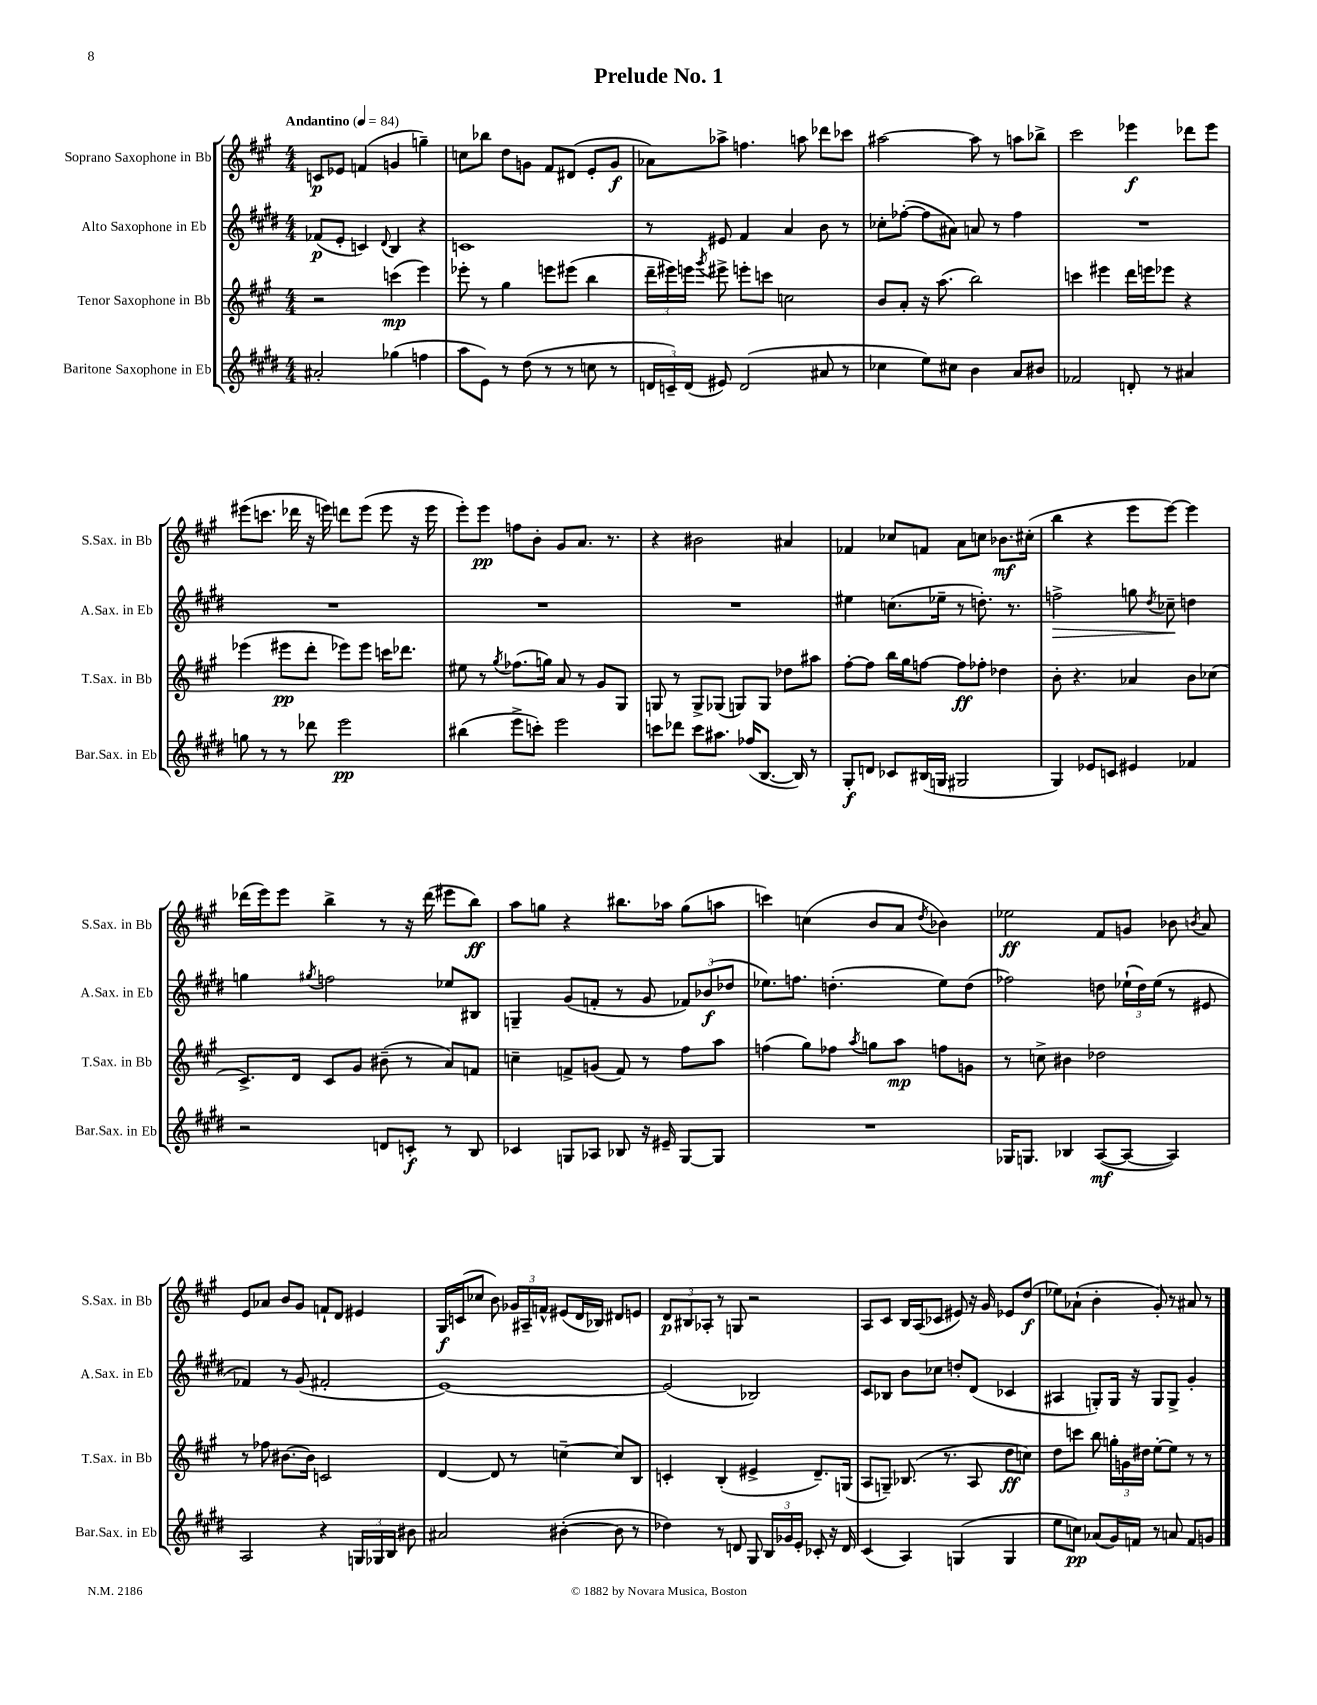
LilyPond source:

\header { title = "Prelude No. 1" }
<<
\new StaffGroup <<
\new Staff = "s0" \with { instrumentName = "Soprano Saxophone in Bb" shortInstrumentName = "S.Sax. in Bb" } {
    \clef treble \key a \major \numericTimeSignature \time 4/4 \tempo "Andantino" 4 = 84
    \autoBeamOff c'8[\p ees'8] f'4( g'4 g''4--) |
    c''8[ bes''8] d''8[ g'8] fis'8[ dis'8]( e'8[-. g'8]\f |
    aes'8[) aes''8]-> f''4. a''8 des'''8[ ces'''8] |
    ais''2~ ais''8 r8 a''8[ bes''8]-> |
    cis'''2 ees'''4\f des'''8[ ees'''8] |
    eis'''8[( c'''8.] des'''16 r16 e'''16) d'''8[ e'''8]( e'''8 r16 e'''16 |
    e'''8[-.) e'''8]\pp f''8[ b'8]-. gis'8[ a'8.] r8. |
    r4 bis'2 ais'4 |
    fes'4 ces''8[ f'8] a'8[ c''8] bes'8.[\mf cis''16]-.( |
    b''4 r4 e'''8[ e'''8]~) e'''4 |
    des'''16[( e'''16) e'''8] b''4-> r8 r16 des'''16( eis'''8[ b''8]\ff) |
    a''8[ g''8] r4 bis''8.[ aes''16] g''8[( a''8] |
    c'''4) c''4( b'8[ a'8] \acciaccatura { d''8 } bes'4) |
    ees''2\ff fis'8[ g'8] bes'8 \acciaccatura { b'8 } a'8 |
    e'8[ aes'8] b'8[ gis'8] f'8[-! d'8] eis'4 |
    gis16[\f c'16( ces''8] b'8) \tuplet 3/2 { ges'16[ ais16-- f'16]-^ } eis'8[( d'16 bes16]) dis'8[ e'8] |
    \tuplet 3/2 { d'8[\p bis8 aes8]-. } r8 g8 r2 |
    a8[ cis'8] b16[ a16( ces'8] eis'8) r16 gis'16 ees'8[ d''8]\f( |
    ees''8[) aes'8]-!( b'4-. gis'8-.) r8 ais'8 r8 \bar "|." |
}
\new Staff = "s1" \with { instrumentName = "Alto Saxophone in Eb" shortInstrumentName = "A.Sax. in Eb" } {
    \clef treble \key e \major \numericTimeSignature \time 4/4
    \autoBeamOff fes'8[\p( e'8]-. c'4) \appoggiatura { dis'8 } b4 r4 |
    c'1 |
    r8 eis'8 fis'4 a'4 b'8 r8 |
    ces''8[-. fes''8]~-.( fes''8[ ais'8]) a'8 r8 fes''4 |
    R1 |
    R1 |
    R1 |
    R1 |
    eis''4 c''8.[( ees''16]-- r8 d''8.-.) r8. |
    f''2->\> g''8 \acciaccatura { dis''8 } ces''8--\! d''4 |
    g''4 \acciaccatura { gis''8 } f''2 ees''8[ bis8] |
    g4-- gis'8[( f'8]-. r8 gis'8 \tuplet 3/2 { fes'8[) bes'8\f( des''8] } |
    ees''8.[) f''8.] d''4.-.( ees''8[) d''8]( |
    fes''2) d''8 \tuplet 3/2 { ees''16[-!( d''16) ees''16]( } r8 eis'8 |
    fes'4) r8 gis'8( fis'2-. |
    e'1~) |
    e'2( bes2) |
    cis'8[ bes8] b'8[ ces''8] d''8[-. dis'8]( ces'4 |
    ais4 g8[-.) g16] r16 g8[ g8]-> gis'4-. \bar "|." |
}
\new Staff = "s2" \with { instrumentName = "Tenor Saxophone in Bb" shortInstrumentName = "T.Sax. in Bb" } {
    \clef treble \key a \major \numericTimeSignature \time 4/4
    \autoBeamOff r2 c'''4\mp( e'''4) |
    ees'''8-. r8 gis''4 e'''8[ eis'''8]( b''4 |
    \tuplet 3/2 { d'''16[-- eis'''16) e'''16] } \acciaccatura { gis'''8 } eis'''8-> e'''8[-. c'''8] c''2 |
    b'8[ a'8]-. r16 a''8.( b''2) |
    c'''4 eis'''4 d'''16[ e'''16 ees'''8] r4 |
    ees'''4( eis'''8[\pp d'''8]-. ees'''8[) ees'''8] c'''16[ des'''8.] |
    eis''8 r8 \acciaccatura { gis''8 } fes''8.[( g''16]) a'8 r8 gis'8[ gis8] |
    g8 r8 g8[-> ges8]( g8[) g8] des''8[ ais''8] |
    fis''8[~-. fis''8] b''16[ gis''16 f''8]~ f''8[\ff fes''8]-. des''4 |
    b'8-. r4. aes'4 b'8[ ces''8]( |
    cis'8.[->) d'16] cis'8[ gis'8] bis'8--( r8 a'8[) f'8] |
    c''4-- f'8[-> g'8]( f'8) r8 fis''8[ a''8] |
    f''4( gis''8[) fes''8] \acciaccatura { a''8 } g''8[ a''8]\mp f''8[ g'8] |
    r8 c''8-> bis'4 des''2 |
    r8 fes''8 bis'8.[~ bis'16] c'2 |
    d'4~ d'8 r8 c''4~-- c''8[ b8] |
    c'4-. b4-.( eis'4-> d'8.[--) g16]( |
    a8[ g8]--) bes8.( r8. a8 d''8[\ff c''8]) |
    d''8[ c'''8] b''8 \tuplet 3/2 { g''16[-. g'16 dis''16] } e''8[~-. e''8] r8 r8 \bar "|." |
}
\new Staff = "s3" \with { instrumentName = "Baritone Saxophone in Eb" shortInstrumentName = "Bar.Sax. in Eb" } {
    \clef treble \key e \major \numericTimeSignature \time 4/4
    \autoBeamOff ais'2-. ges''4( f''4 |
    a''8[ e'8]) r8 dis''8( r8 r8 c''8 r8 |
    \tuplet 3/2 { d'16[ c'16--) d'16]( } eis'8) d'2( ais'8 r8 |
    ces''4 e''8[) cis''8] b'4 a'8[ bis'8] |
    fes'2 d'8-. r8 ais'4 |
    g''8 r8 r8 des'''8 e'''2\pp |
    bis''4( e'''8[-> c'''8]-.) e'''2 |
    c'''8[ des'''8] c'''8[ ais''8.] fes''16[( b8.]~ b16) r8 |
    gis8[-.\f d'8] ces'8[ bis16( g16] gis2 |
    gis4) ees'8[ c'8] eis'4 fes'4 |
    r2 d'8[ c'8]-.\f r8 b8 |
    ces'4 g8[ aes8] bes8 r16 eis'16-- g8[~ g8] |
    R1 |
    ges16[ g8.] bes4 a8[~\mf( a8]~ a4) |
    a2 r4 \tuplet 3/2 { g16[ ges16 b16] } bis'8 |
    ais'2 bis'4~-.( bis'8 r8 |
    des''4) r8 d'8 gis8 \tuplet 3/2 { b16[ ges'16 e'16]-. } ces'8-. r16 d'16 |
    cis'4( a4) g4( g4 |
    e''8[ c''8]\pp) aes'8[( gis'16) f'16] r8 a'8 f'8[ g'8] \bar "|." |
}
>>
>>
\layout { \context { \Score \remove "Bar_number_engraver" } }
